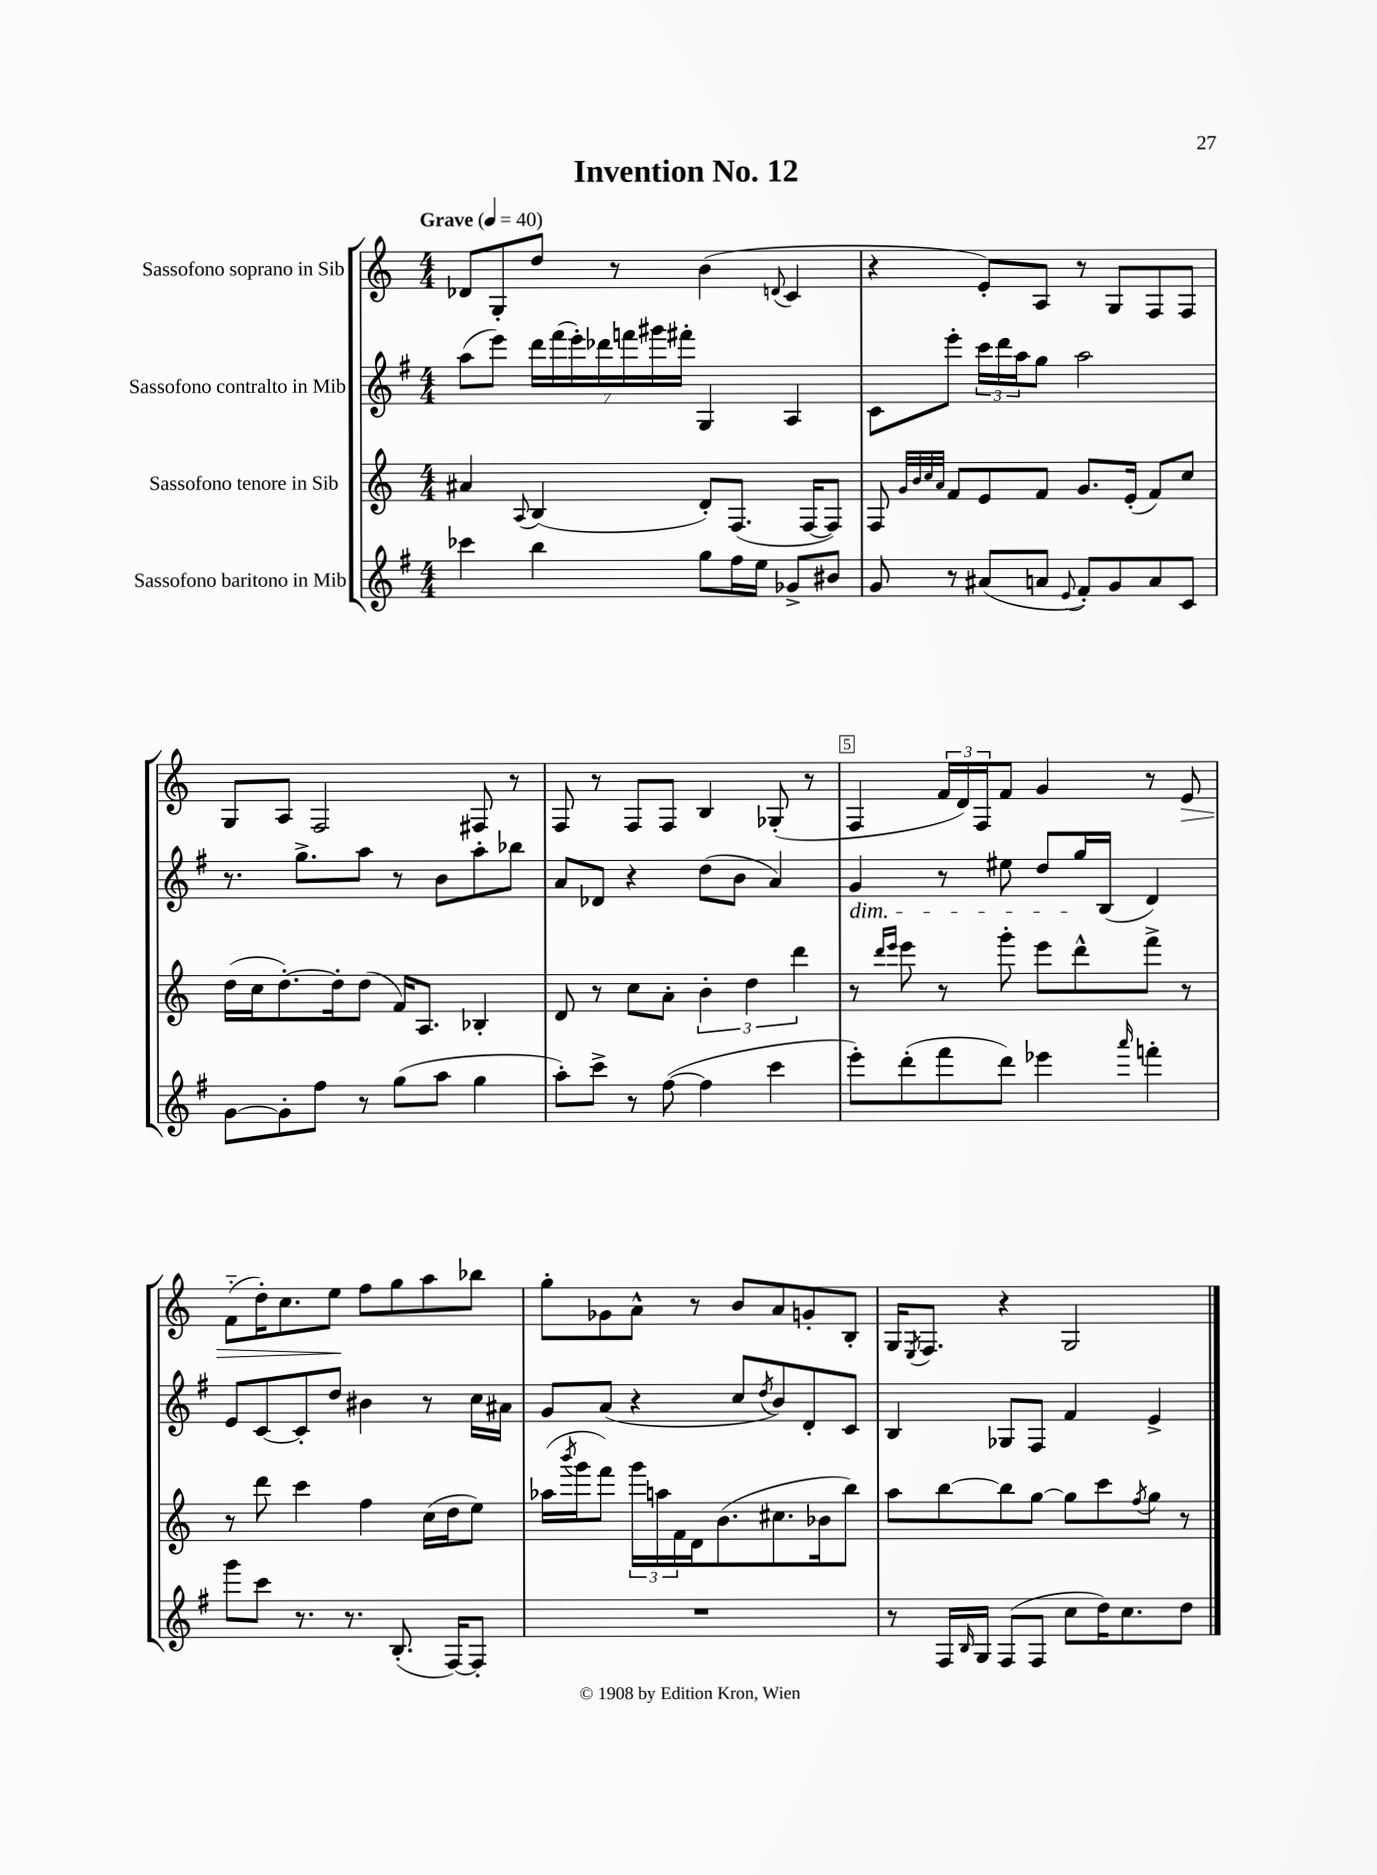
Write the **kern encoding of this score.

**kern	**kern	**kern	**kern
*staff4	*staff3	*staff2	*staff1
*clefG2	*clefG2	*clefG2	*clefG2
*k[f#]	*k[]	*k[f#]	*k[]
*M4/4	*M4/4	*M4/4	*M4/4
*MM40	*MM40	*MM40	*MM40
4ccc-	4a#	(8aa	8d-
.	.	8eee)	8G'
.	8qqA	.	.
4bb	(4B	28ddd	8dd
.	.	(28fff#	.
.	.	28eee')	.
.	.	28ddd-	.
.	.	.	8r
.	.	28fff	.
.	.	28ggg#	.
.	.	28fff#'	.
8gg	8d')	4G	(4b
16ff#	(8.F	.	.
16ee	.	.	.
.	.	.	8qqd
8g-^	.	4A	4c
.	[16F	.	.
8b#	8F])	.	.
=	=	=	=
8g	8F	8c	4r
.	32qqg	.	.
.	32qqb	.	.
.	32qqcc	.	.
.	32qqa	.	.
8r	8f	8eee'	.
(8a#	8e	24ccc	8e')
.	.	24ddd	.
.	.	24aa	.
8a	8f	8gg	8A
8qqe	.	.	.
8f#')	8.g	2aa	8r
8g	.	.	8G
.	(16e'	.	.
8a	8f)	.	8F
8c	8cc	.	8F
=	=	=	=
[8g	(16dd	8.r	8G
.	16cc	.	.
8g']	[8.dd')	.	8A
.	.	8.gg^	.
8ff#	.	.	2F
.	16dd']	.	.
8r	(8dd	8aa	.
(8gg	16f)	8r	.
.	8.A	.	.
8aa	.	8b	.
4gg	4B-'	8aa'	8F#
.	.	8bb-	8r
=	=	=	=
8aa')	8d	8a	8F
8ccc^	8r	8d-	8r
8r	8cc	4r	8F
([8ff#	8a'	.	8F
4ff#]	6b'	(8dd	4B
.	.	8b	.
.	6dd	.	.
4ccc	.	4a)	(8G-'
.	6ddd	.	.
.	.	.	8r
=	=	=	=
8eee')	8r	4g	4F
.	16qqddd	.	.
.	16qqeee	.	.
(8ddd'	8eee	.	.
8fff#	8r	8r	24f
.	.	.	24d)
.	.	.	24F
8ddd)	8ggg'	8ee#	8f
4eee-	8eee	8dd	4g
.	8ddd^^	16gg	.
.	.	(16B	.
16qqaaa	.	.	.
4fff'	8fff^	4d)	8r
.	8r	.	8e
=	=	=	=
8ggg	8r	8e	(8f'~
8ccc	8ddd	[8c	16dd')
.	.	.	8.cc
8.r	4ccc	8c']	.
.	.	8dd	8ee
8.r	.	.	.
.	4ff	4b#	8ff
(8.B'	.	.	8gg
.	(16cc	8r	8aa
[16F#)	16dd	.	.
8F#']	8ee)	16cc	8bb-
.	.	16a#	.
=	=	=	=
1r	(16aa-	8g	8gg'
.	8qbbb	.	.
.	16ggg	.	.
.	8fff)	(8a	8g-
.	24ggg	4r	8a^^
.	24aa	.	.
.	24f	.	.
.	16d	.	8r
.	(8.b	.	.
.	.	8cc	8b
.	.	8qdd	.
.	8.cc#	8b)	8a
.	.	8d'	8g'
.	16b-	.	.
.	8bb)	8c	8B'
=	=	=	=
8r	8aa	4B	16G
.	.	.	8qE
.	.	.	8.F
16F#	[8bb	.	.
16qqB	.	.	.
16G	.	.	.
(8F#	8bb]	8G-	4r
8F#	[8gg	8F#	.
8cc	8gg]	4f#	2G
16dd)	8ccc	.	.
8.cc	.	.	.
.	8qff	.	.
.	8gg	4e^	.
8dd	8r	.	.
==	==	==	==
*-	*-	*-	*-
